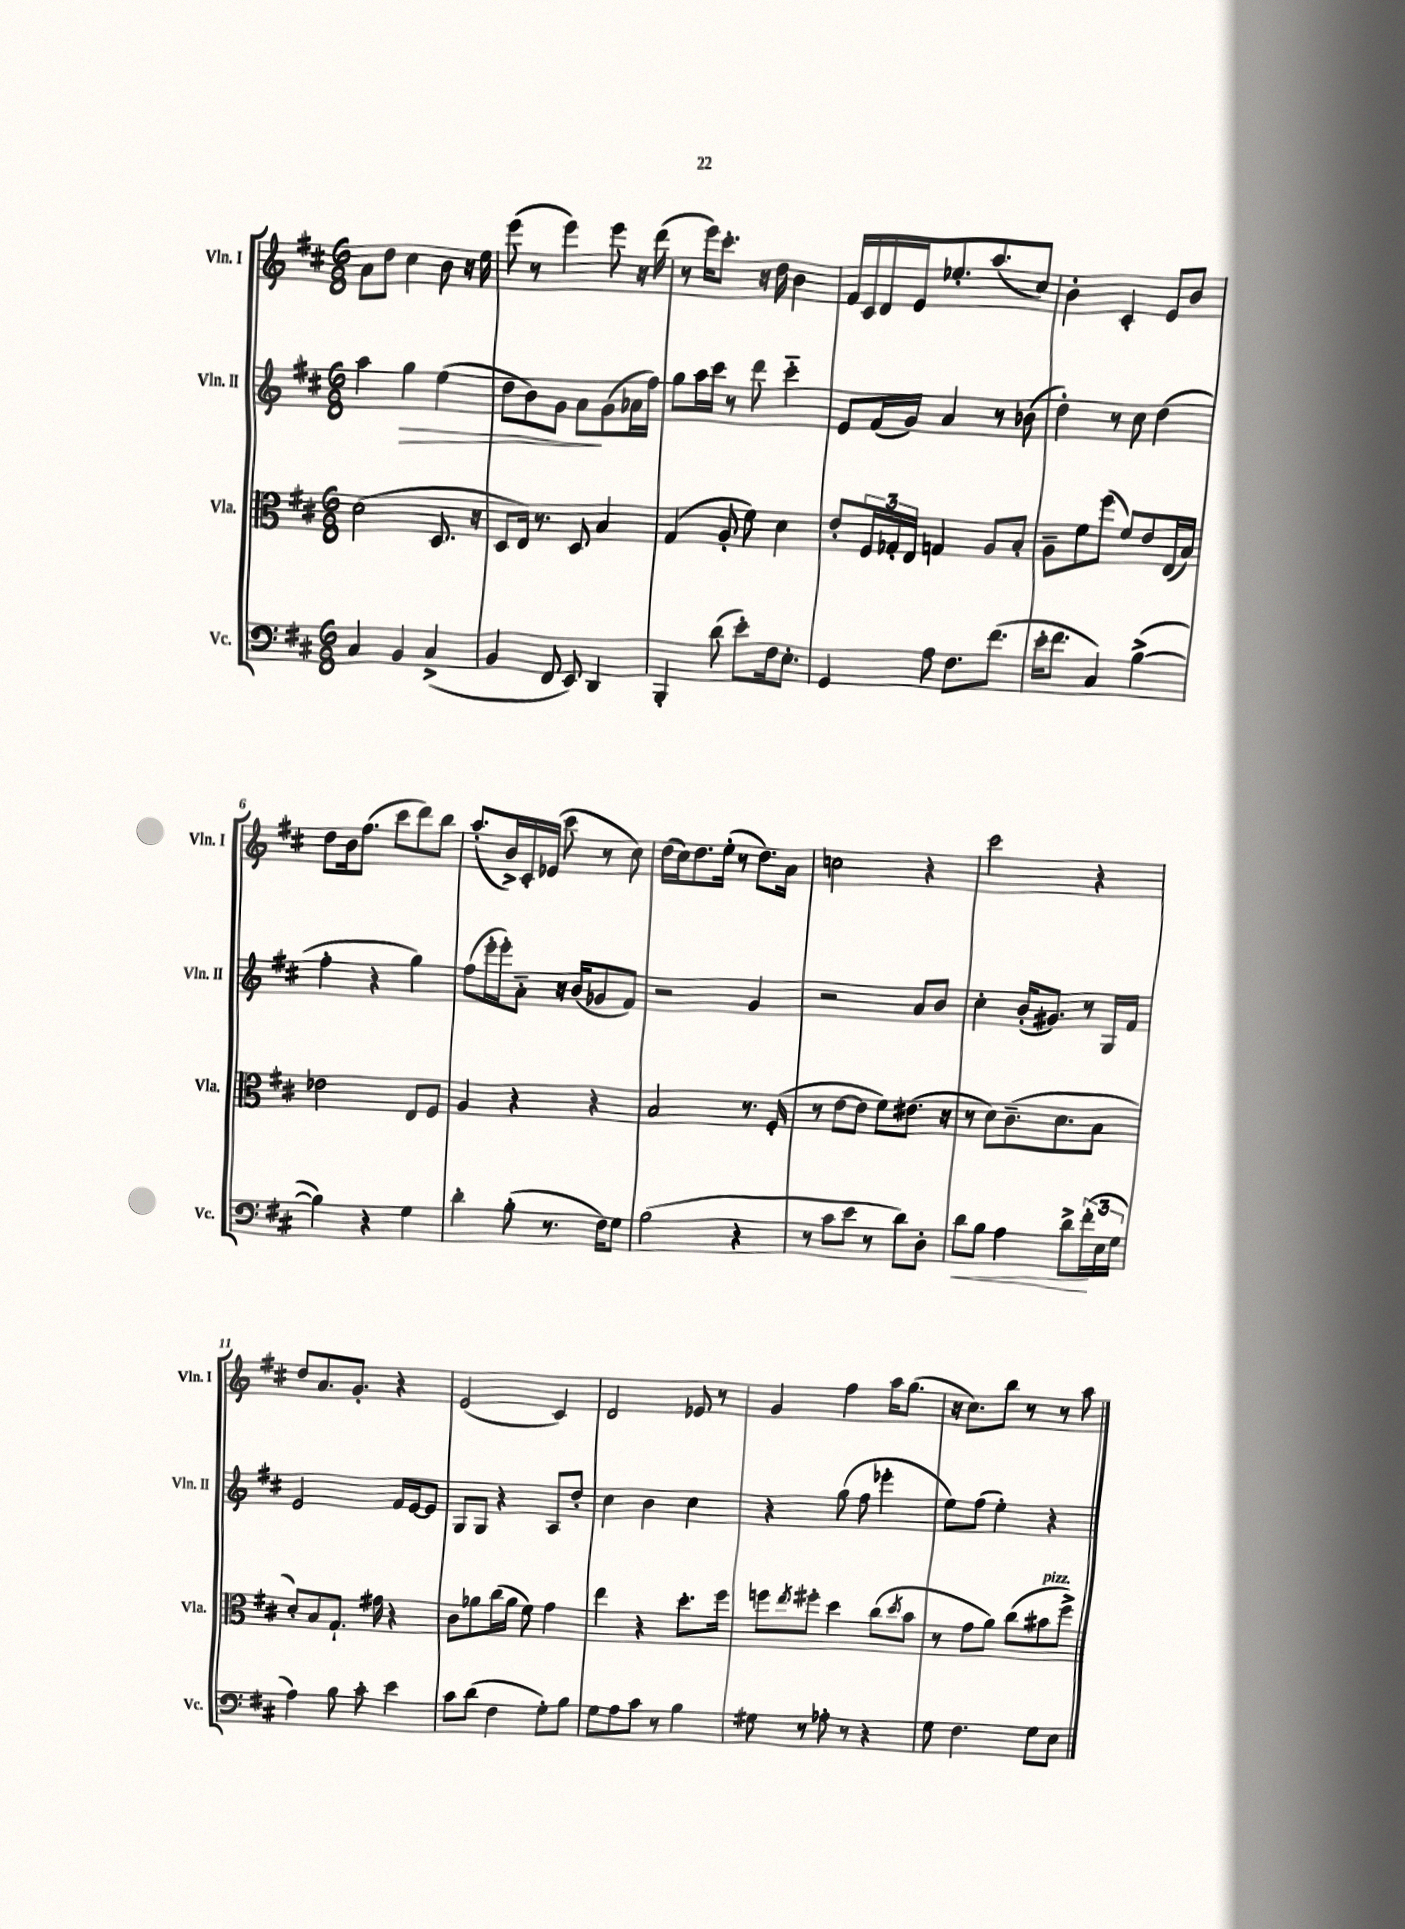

**kern	**kern	**kern	**kern
*staff4	*staff3	*staff2	*staff1
*clefF4	*clefC3	*clefG2	*clefG2
*k[f#c#]	*k[f#c#]	*k[f#c#]	*k[f#c#]
*M6/8	*M6/8	*M6/8	*M6/8
4C#	(2d	4aa	8a
.	.	.	8dd
4BB	.	4gg	4cc#
(4C#^	8.D	(4ee	8b
.	.	.	16r
.	16r	.	16ee
=	=	=	=
4BB	8D	8dd	(8eee
.	16E)	8b)	8r
.	8.r	.	.
8FF#	.	8g	4eee)
8EE)	8D	8a	.
4DD	4B	(8g	8eee
.	.	16a-	16r
.	.	16ff#)	(16ddd
=	=	=	=
4BBB'	(4G	8gg	8r
.	.	16aa	16eee)
.	.	16ccc#	8.ccc#'
(8d	8A'	8r	.
8e')	8f#)	8ddd	16r
.	.	.	16dd
16F#	4d	4ccc#'~	4b
8.E'	.	.	.
=	=	=	=
4GG	8e'	8e	16f#
.	.	.	16c#
.	24F#	(16f#	16d
.	24G-'	.	.
.	.	16g)	16e
.	24E	.	.
8A	4G	4a	8.ee-'
8.F#	.	.	.
.	.	.	(8.aa
.	8A	8r	.
(8.f#	.	.	.
.	8B'	(8b-	8cc#)
=	=	=	=
16e'	8A~	4dd')	4b'
8.f#	.	.	.
.	8f#	.	.
4C#)	(8ff#	8r	4c#'
.	8f#)	8cc#	.
([4B^	8e	(4dd	8e
.	(16E	.	8b
.	16B)	.	.
=	=	=	=
4B])	2e-	4ff#'	8dd
.	.	.	16b
.	.	.	(8.ff#
4r	.	4r	.
.	.	.	8ccc#
4G	8E	4gg)	8ddd)
.	8F#	.	8bb
=	=	=	=
4d'	4A	(8ff#	(8.aa'
.	.	16eee'	.
.	.	16eee')	16b^)
(8B'	4r	8a'~	16c#'
.	.	.	(16e-
8.r	.	16r	8ccc#
.	.	(16b	.
.	4r	8g-	8r
16F#)	.	.	.
8G	.	8f#)	8cc#)
=	=	=	=
(2B	2B	2r	(16dd
.	.	.	16cc#)
.	.	.	8.dd
.	.	.	(16ee'
.	.	.	8r
4r	8.r	4g	8.dd)
.	(16F#'	.	16a
=	=	=	=
8r	8r	2r	2cc
8c#	[8e	.	.
8e	8e]	.	.
8r	8f#)	.	.
8d)	(8.e#	8a	4r
8D'	.	8b	.
.	16r	.	.
=	=	=	=
8d	8r	4cc#'	2ccc#
8B	8d)	.	.
4A	(8.c#~	(16b'	.
.	.	8.g#)	.
.	8.d	.	.
8d^	.	8r	4r
(24f#'	8B	16G	.
24E	.	.	.
.	.	16f#	.
24G	.	.	.
=	=	=	=
4A)	8d')	2e	8dd
.	8B	.	8.a
8B	8.G`	.	.
.	.	.	8.g'
8c#'	.	.	.
.	16g#	.	.
4e	4r	16f#	4r
.	.	[16e	.
.	.	8e]	.
=	=	=	=
8c#	8c#	8G	(2e
(8d	8a-	8G	.
4F#	(16cc#	4r	.
.	16a-	.	.
.	8f#)	.	.
8G')	4g	8A	4c#)
8B	.	8dd'	.
=	=	=	=
8G	4ee	4cc#	2d
8A	.	.	.
8c#	4r	4b	.
8r	.	.	.
4B	8.dd'	4cc#	8e-
.	.	.	8r
.	16ff#	.	.
=	=	=	=
8G#	8ff	4r	4g
.	8qee	.	.
8r	8ff#'	.	.
8A-'	4dd	(8gg	4ff#
8r	.	8ff#	.
4r	(8cc#	4eee-'	16aa
.	.	.	(8.gg
.	8qdd	.	.
.	8b	.	.
=	=	=	=
8G	8r	8ee)	16r
.	.	.	8.cc#)
4.F#	8g	(8ff#	.
.	8a)	4ee')	8bb
.	(8cc#	.	8r
8G	8b#	4r	8r
8E	8ff#^)	.	8aa
==	==	==	==
*-	*-	*-	*-
